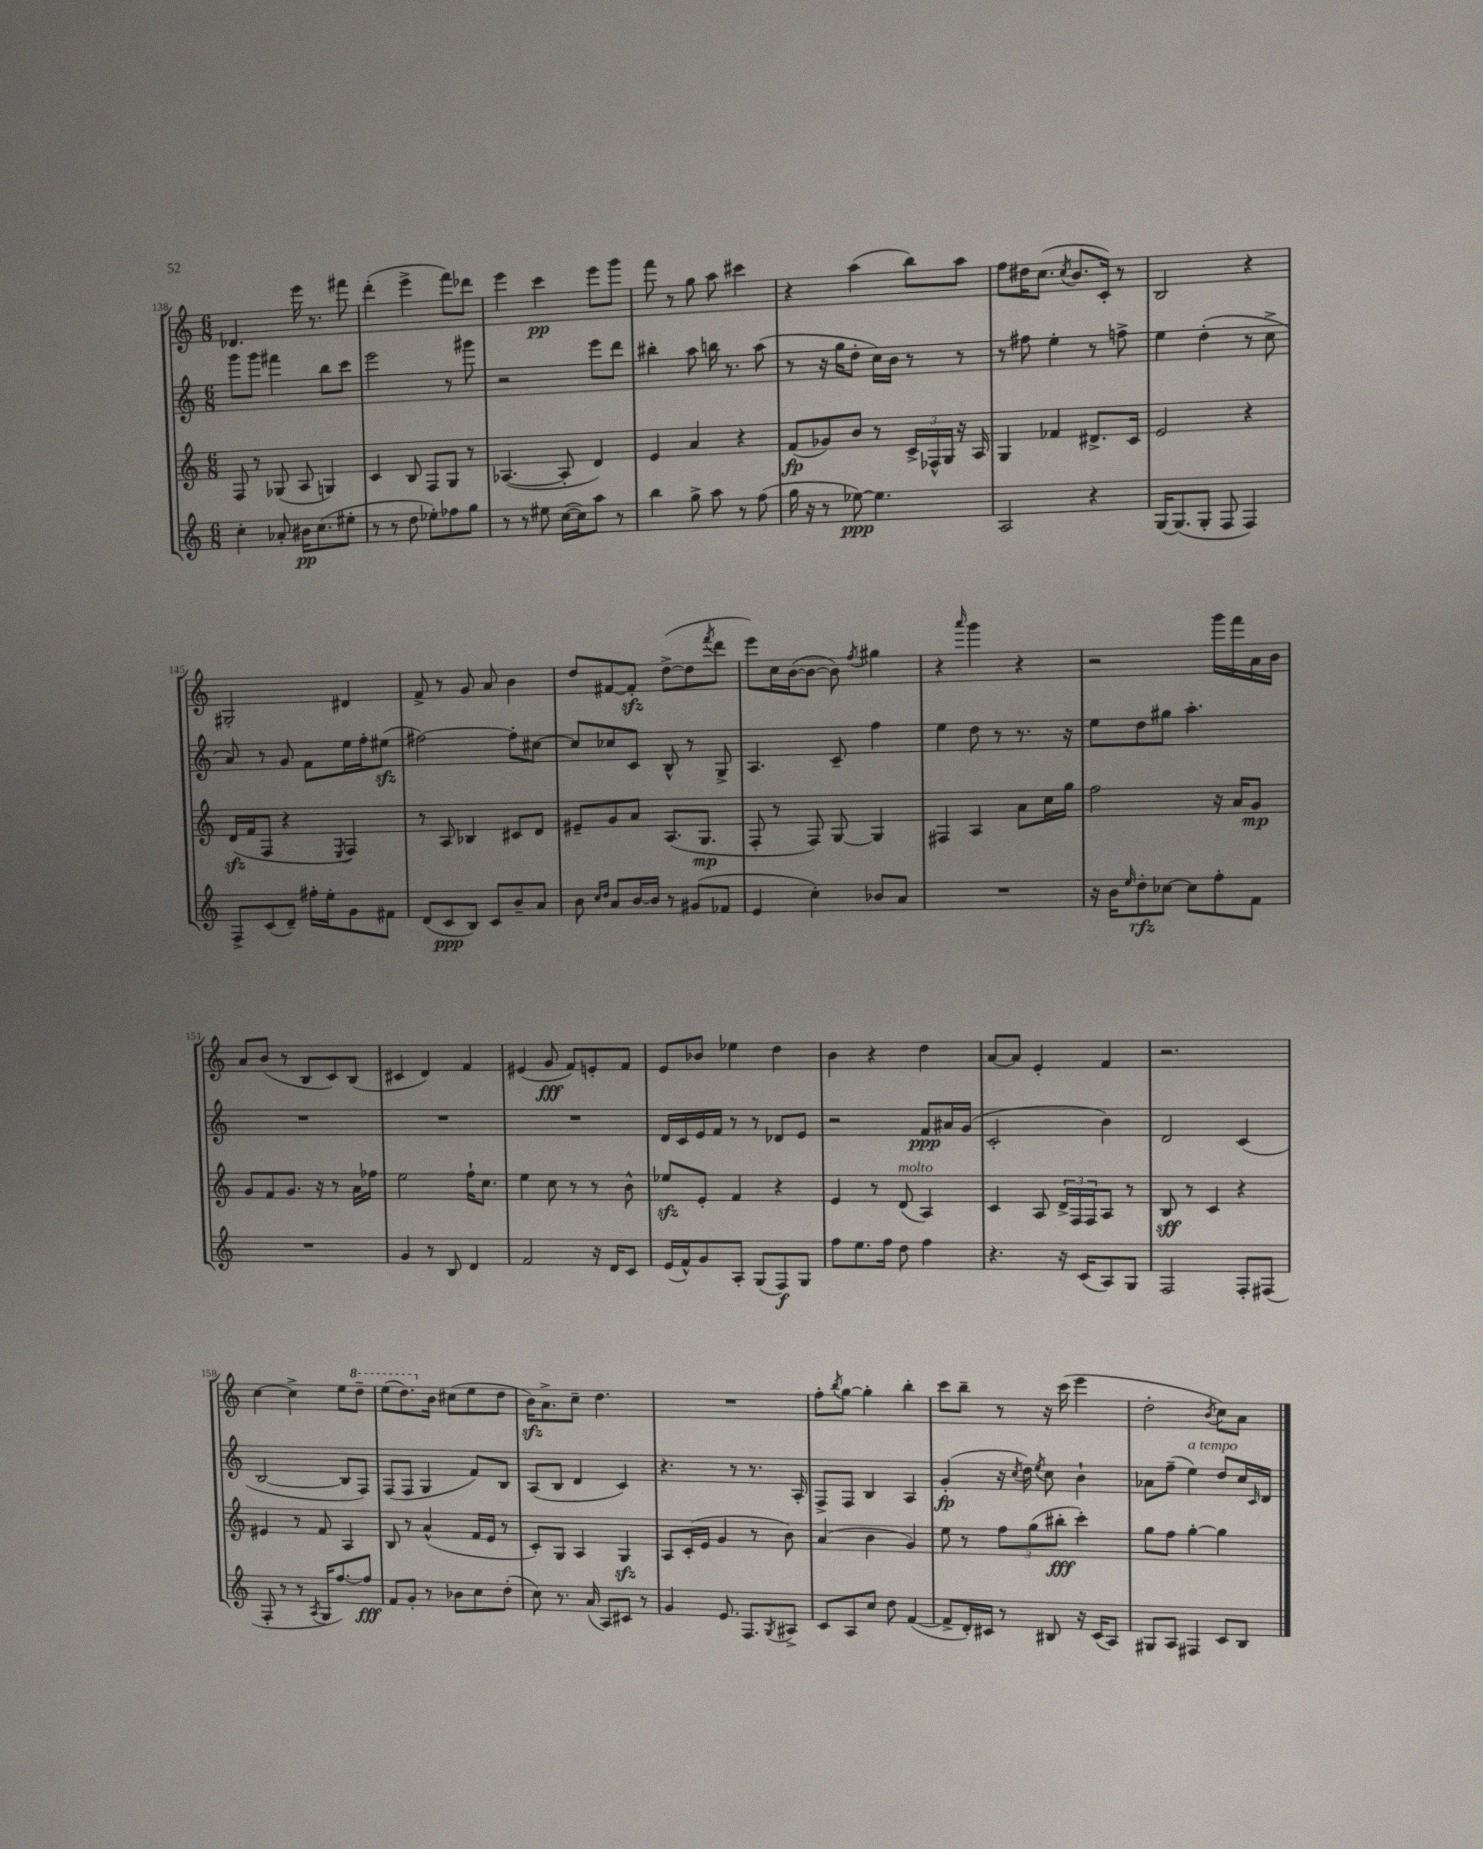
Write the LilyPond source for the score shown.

<<
\new StaffGroup <<
\new Staff = "s0" {
    \clef treble \key c \major \numericTimeSignature \time 6/8
    des'4. e'''16 r8. fis'''8 |
    d'''4-.( e'''4-> f'''8) des'''8 |
    e'''4 c'''4\pp e'''8 g'''8 |
    f'''8 r8 g''8 a''8 cis'''4 |
    r4 a''4( b''8) a''8 |
    f''8 dis''16 c''8.( \acciaccatura { c''8 } b'8. c'16-.) r8 |
    b2 r4 |
    gis2-. dis'4 |
    f'8-> r8 g'8 a'8 b'4 |
    d''8 fis'8~ fis'8-.\sfz d''8~->( d''8 \acciaccatura { f'''8 } d'''8 |
    e'''8) c''16 b'16~( b'8~ b'8) \acciaccatura { f''8 } gis''4 |
    r4 \grace { a'''16 } g'''4 r4 |
    r2 g'''16 f'''16 a'16 b'16 |
    a'8 b'8( r8 b8 c'8) b8( |
    cis'4 d'4) f'4 |
    eis'4( g'8\fff f'8) e'8-. f'8 |
    e'8 bes'8 ees''4 d''4 |
    b'4 r4 d''4 |
    a'8~ a'8 e'4-. f'4 |
    r2. |
    c''4~ c''4-> e''8 \ottava #1 d'''8-- |
    e'''8( d'''8.) \ottava #0 b'16 cis''8( e''8 d''8 |
    b'16\sfz) a'8.-> c''8-- d''4. |
    R2. |
    f''8-. \acciaccatura { b''8 } g''8~ g''4-. b''4-. |
    c'''8 b''8-- r8 r16 c'''16( e'''4 |
    d''2-. \acciaccatura { b'8 } c''8) a'8 \bar "|." |
}
\new Staff = "s1" {
    \clef treble \key c \major \numericTimeSignature \time 6/8
    g'''8 g'''8 fis'''4 b''8 c'''8 |
    e'''2 r8 gis'''8 |
    r2 e'''8 d'''8 |
    bis''4-. a''8 b''16 r8. a''8( |
    r8 r16 g''16 d''8-. c''16) b'16 r8 r8 |
    r8 fis''8 e''4-. r8 f''8-> |
    e''4 d''4-.( r8 c''8-> |
    a'8) r8 g'8 f'8 e''16 f''16-. eis''8\sfz( |
    fis''2~) fis''8-. cis''8~ |
    cis''8 ces''8 c'8 b8-^ r8 g8-> |
    a4. c'8-- f''4 |
    e''4 d''8 r8 r8. r16 |
    e''8 d''8 gis''8 a''4.-. |
    R2. |
    R2. |
    R2. |
    d'16 c'16 e'16 f'16 r8 r8 des'8 e'8 |
    r2 f'8\ppp ais'16 g'16( |
    c'2-. b'4) |
    d'2 c'4( |
    b2~ b8 f8) |
    f8( f8 g4 f'8) b8 |
    a8( b8 d'4 c'4) |
    r4. r8 r8. a16-. |
    f8-> f8 b4 a4 |
    g'4-.\fp( r16 \acciaccatura { c''8 } d''16) \acciaccatura { e''8 } c''8 b'4-! |
    aes'8 f''8--( e''4^\markup { \italic "a tempo" }) d''8 c''16 \grace { c'16 } d'16 \bar "|." |
}
\new Staff = "s2" {
    \clef treble \key c \major \numericTimeSignature \time 6/8
    f8 r8 ges8( a8 g4) |
    c'4 b8 f8 g8 r8 |
    aes4.~( aes8-. d'4) |
    e'4 a'4 r4 |
    f'8\fp( ges'8) b'8 r8 \tuplet 3/2 { c'16-> fes16-^ g16 } r16 a16 |
    g4 fes'4 dis'8.-> c'16 |
    e'2 r4 |
    d'16\sfz( f'16 f8 r4 \acciaccatura { e8 } f4) |
    r8 a8 bes4 cis'8 d'8 |
    eis'8-- g'8 a'8 a8.( g8.\mp |
    f8-. r8 f8) g8~ g4 |
    fis4 a4 a'8 c''16 g''16 |
    f''2 r16 a'16 g'8\mp |
    g'8 f'8 g'8. r16 r8 a'16 fes''16 |
    e''2 f''16-! c''8. |
    e''4 c''8 r8 r8 b'8-^ |
    ees''8\sfz e'8-. f'4 r4 |
    e'4 r8 d'8^\markup { \italic "molto" }( a4) |
    c'4 a8 \tuplet 3/2 { d'16-> f16 f16 } a8 r8 |
    b8\sff r8 c'4 r4 |
    eis'4 r8 f'8 a4 |
    b8 r8 a'4-^( f'16 e'16 r8 |
    c'8-.) g8 a4 g4\sfz |
    a8 c'16-.( e'16 g'4 r8 b'8) |
    a'4( b'4 g'4) |
    e''8 r8 \tuplet 3/2 { f''8 g''8( bis''8-.\fff } c'''4-.) |
    g''8 f''8 g''4~-. g''4 \bar "|." |
}
\new Staff = "s3" {
    \clef treble \key c \major \numericTimeSignature \time 6/8
    c''4-. aes'8-. bis'16\pp c''8.( eis''8-. |
    r8 r8 d''8 ees''8-.) fes''8 g''8 |
    r8 r8 eis''8 c''16~( c''16) a''8 r8 |
    b''4 g''8-> a''8 r8 f''8( |
    g''16 r16 r8 ees''8~\ppp) ees''4. |
    a2 r4 |
    g16~ g8.( g8-. f8 f4) |
    f8-> c'8( d'8--) fis''16-. e''16-. g'8 fis'8 |
    d'8( c'8\ppp b8) c'8 b'8-- a'8 |
    b'8 \grace { c''16 d''16 } a'8 b'16~ b'16 r8 gis'8( fes'8 |
    e'4 c''4-.) bes'8 a'8 |
    R2. |
    r16 b'16 \grace { e''16 } d''8-.\rfz ces''8~ ces''8 f''8-. f'8 |
    R2. |
    g'4 r8 b8 d'4 |
    f'2 r16 d'16 c'8 |
    e'16( f'16-^) g'8 a8-. g8( f8\f) g8 |
    f''8 e''8. f''16 d''8 f''4 |
    r4. r16 c'16( a8) g8 |
    f2 f8-. fis8( |
    f8-. r8 r8 \acciaccatura { a8 } g16 f''8.~) f''8\fff |
    f'8 g'8-. r8 bes'8 c''8 d''8-.( |
    c''8) r8. a'16( a8) cis'8 r8 |
    g'4 e'8. f8. \acciaccatura { g8 } ais8-> |
    c'8 a8 c''8 d''8 f'4~( |
    f'8-> d'16-.) cis'16 r8 bis8 r16 cis'16( a8) |
    gis8 a8 fis4 c'8 b8 \bar "|." |
}
>>
>>
\layout { \context { \Score currentBarNumber = #138 } }
